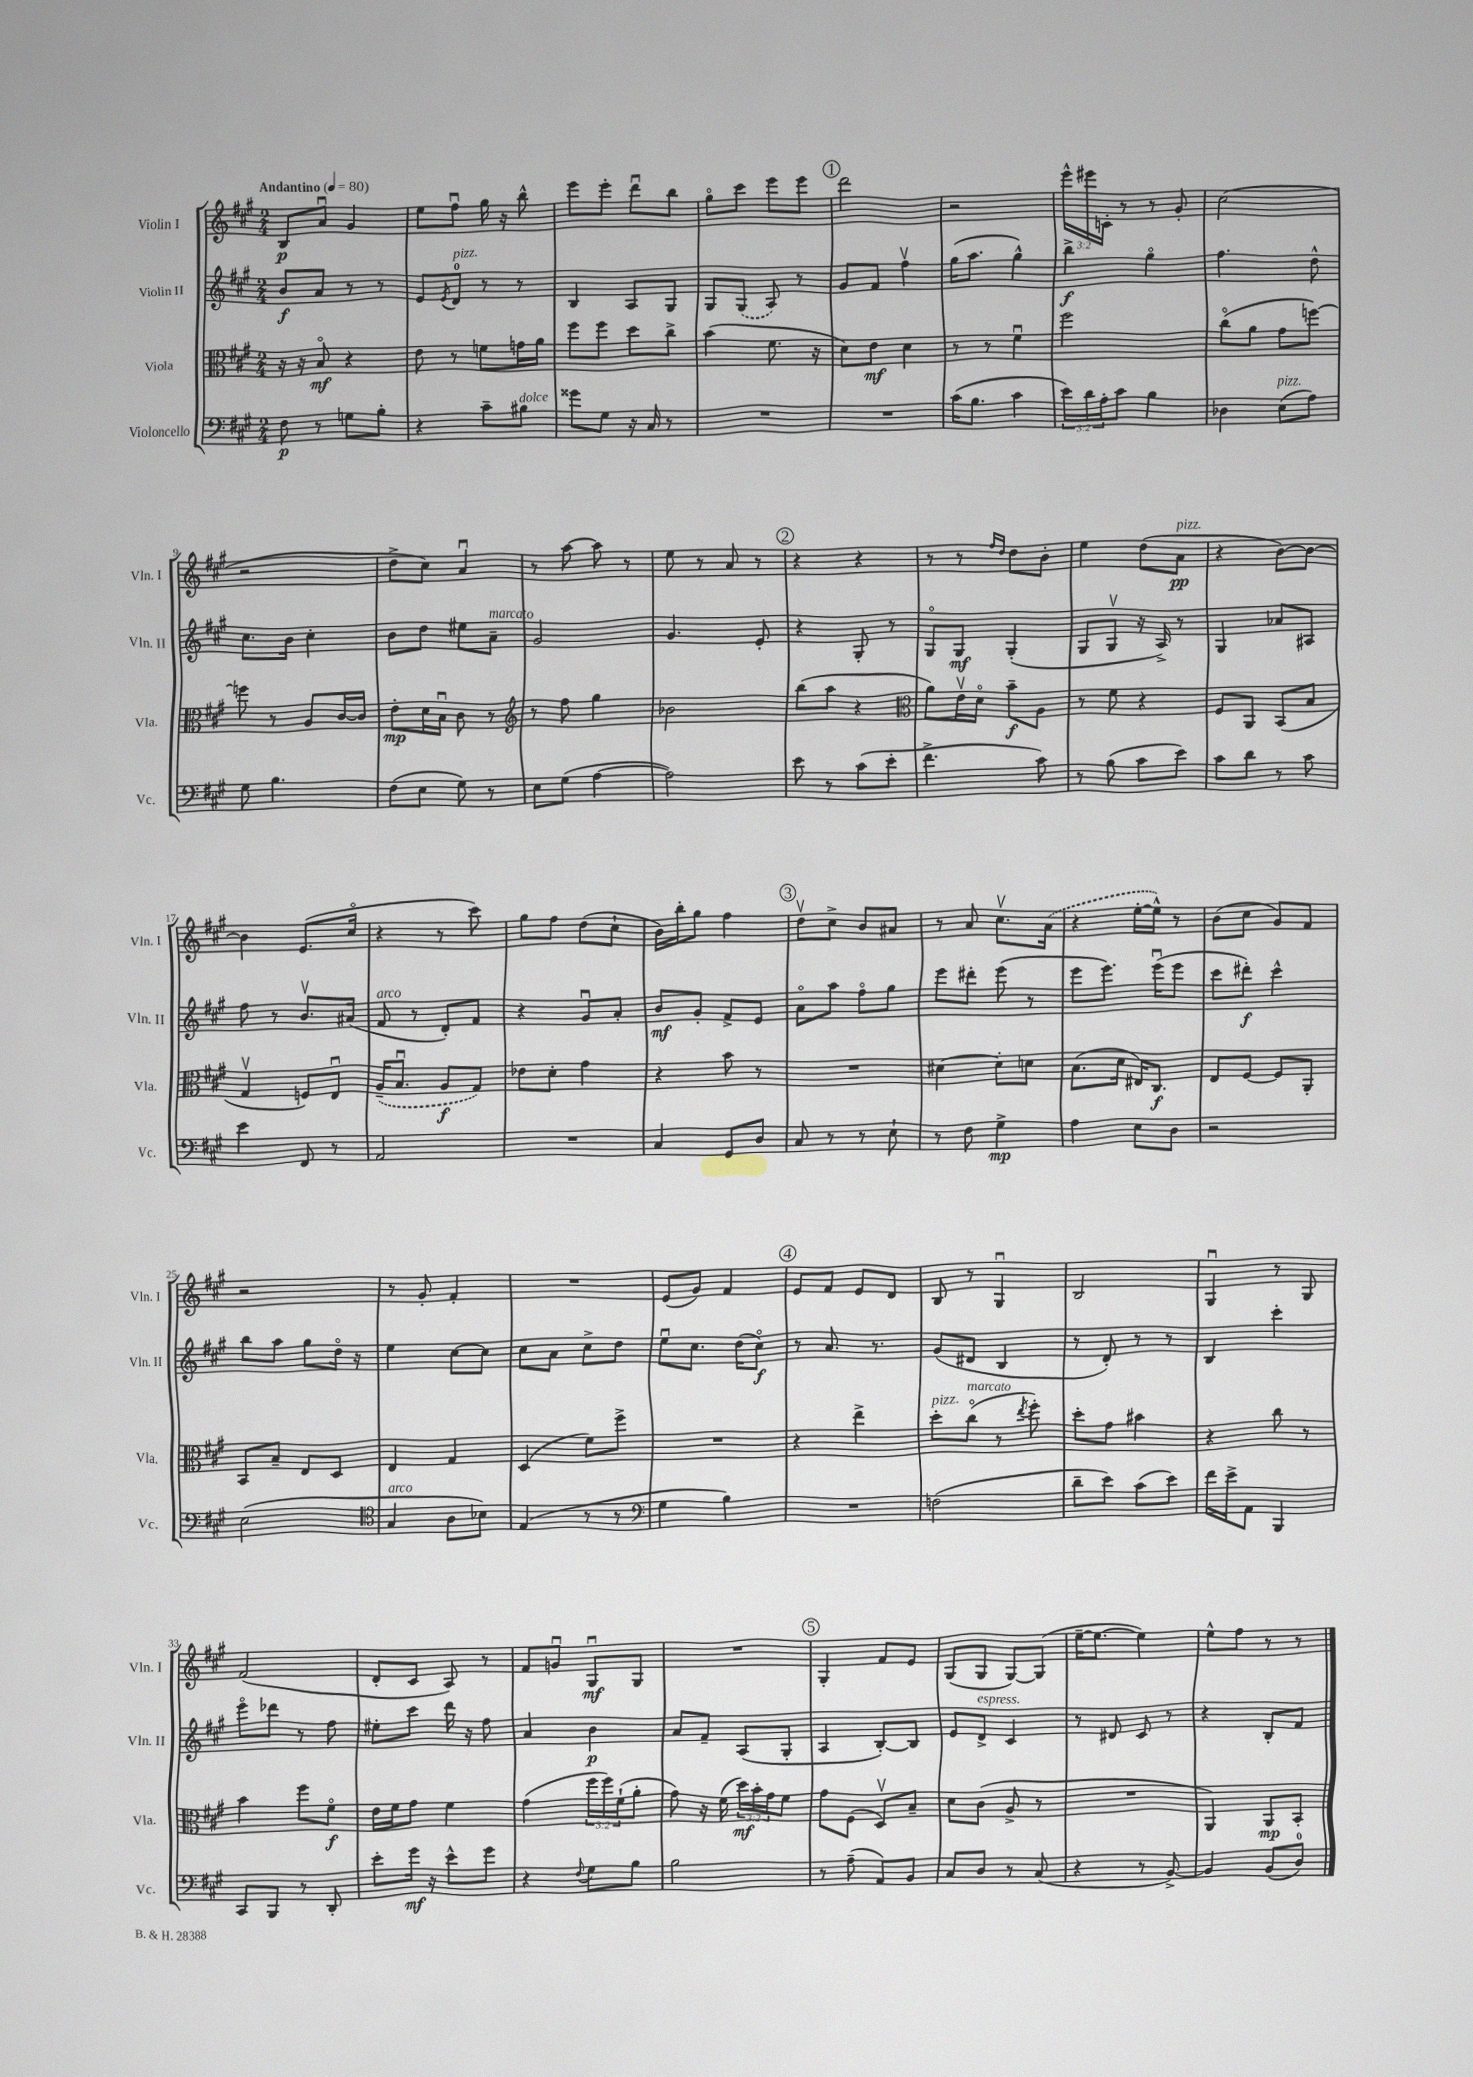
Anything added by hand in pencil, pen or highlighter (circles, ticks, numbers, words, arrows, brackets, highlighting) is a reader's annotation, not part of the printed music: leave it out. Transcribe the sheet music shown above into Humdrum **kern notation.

**kern	**dynam	**kern	**dynam	**kern	**dynam	**kern	**dynam
*part4	*part4	*part3	*part3	*part2	*part2	*part1	*part1
*staff4	*staff4	*staff3	*staff3	*staff2	*staff2	*staff1	*staff1
*I"Violoncello	*	*I"Viola	*	*I"Violin II	*	*I"Violin I	*
*I'Vc.	*	*I'Vla.	*	*I'Vln. II	*	*I'Vln. I	*
*clefF4	*	*clefC3	*	*clefG2	*	*clefG2	*
*k[f#c#g#]	*	*k[f#c#g#]	*	*k[f#c#g#]	*	*k[f#c#g#]	*
*M2/4	*	*M2/4	*	*M2/4	*	*M2/4	*
*MM80	*	*MM80	*	*MM80	*	*MM80	*
=1	=1	=1	=1	=1	=1	=1	=1
!	!	!	!	!	!	!LO:TX:a:B:t=Andantino	!
8F#\	p	16r	.	8b/L	f	8B/L	p
.	.	16r	.	.	.	.	.
8r	.	8B/	mf	8a/J	.	8au/J	.
8Gn\L	.	4r	.	8r	.	4g#/	.
8B'\J	.	.	.	8r	.	.	.
=2	=2	=2	=2	=2	=2	=2	=2
4r	.	8e\	.	8e/L	.	8ee\L	.
.	.	.	.	8qe/	.	.	.
!	!	!	!	!LO:TX:a:i:t=pizz.	!	!	!
.	.	8r	.	8d/J	.	8ff#u\J	.
8c#~\L	.	8fn\L	.	8r	.	16gg#\	.
.	.	.	.	.	.	16r	.
!LO:TX:a:i:t=dolce	!	!	!	!	!	!	!
8B#X\J	.	16gn\L	.	8r	.	8bb^^\	.
.	.	16a\JJ	.	.	.	.	.
=3	=3	=3	=3	=3	=3	=3	=3
8g##X\L	.	8ff#\L	.	4B/	.	8eee\L	.
8G#\J	.	8ff#\J	.	.	.	8eee'\J	.
16r	.	8dd\L	.	8A/L	.	8dddu\L	.
16C#/	.	.	.	.	.	.	.
8r	.	8cc#^\J	.	8G#/J	.	8bb\J	.
=4	=4	=4	=4	=4	=4	=4	=4
2r	.	(4b\	.	8G#/L	.	8gg#\L	.
.	.	.	.	(8G#/J	.	8ccc#\J	.
.	.	8.f#\	.	8A/)	.	8eee\L	.
.	.	.	.	8r	.	8eee\J	.
.	.	16r	.	.	.	.	.
!!LO:REH:place=s1:t=1
=5	=5	=5	=5	=5	=5	=5	=5
2r	.	8d\L)	.	8g#/L	.	2ddd\	.
.	.	8e\J	mf	8f#/J	.	.	.
.	.	4d\	.	4ff#v\	.	.	.
=6	=6	=6	=6	=6	=6	=6	=6
(16c#\KL	.	8r	.	(16gg#\KL	.	2r	.
8.B\J	.	.	.	8.aa\J	.	.	.
.	.	8r	.	.	.	.	.
4c#\	.	4f#u\	.	4gg#^^\)	.	.	.
=7	=7	=7	=7	=7	=7	=7	=7
24e\LL)	.	2ff#\	.	4bb^\	f	24eee^^\LL	.
24d\	.	.	.	.	.	24eee#X\	.
24A'\J	.	.	.	.	.	24cn'\JJ	.
8c#\J	.	.	.	.	.	8r	.
4B\	.	.	.	4gg#\	.	8r	.
.	.	.	.	.	.	8g#'/	.
=8	=8	=8	=8	=8	=8	=8	=8
4D-X\	.	(8cc#\L	.	4.ff#\	.	(2cc#\	.
.	.	8a\J	.	.	.	.	.
!LO:TX:a:i:t=pizz.	!	!	!	!	!	!	!
(8E\L	.	8g#\L	.	.	.	.	.
8A\J)	.	[8ffn\J)	.	8dd^^\	.	.	.
!!LO:LB:g=z
=9	=9	=9	=9	=9	=9	=9	=9
8G#\	.	8ffn\]	.	8.cc#\L	.	2r	.
4.B\	.	8r	.	.	.	.	.
.	.	.	.	16b\Jk	.	.	.
.	.	8A/L	.	4cc#'\	.	.	.
.	.	[16c#/L	.	.	.	.	.
.	.	16c#/JJ]	.	.	.	.	.
=10	=10	=10	=10	=10	=10	=10	=10
(8F#\L	.	8e'\L	mp	8b\L	.	8dd^\L	.
8E\J	.	16d\L	.	8dd\J	.	8cc#\J)	.
.	.	16Bu\JJ	.	.	.	.	.
8G#\)	.	8c#\	.	8ee#X\L	.	4au/	.
!	!	!	!	!LO:TX:a:i:t=marcato	!	!	!
8r	.	8r	.	8a~\J	.	.	.
=11	=11	=11	=11	=11	=11	=11	=11
*	*	*clefG2	*	*	*	*	*
8E\L	.	8r	.	2g#/	.	8r	.
(8G#\J	.	8ff#\	.	.	.	[8aa\	.
[4A\	.	4gg#\	.	.	.	8aa\]	.
.	.	.	.	.	.	8r	.
=12	=12	=12	=12	=12	=12	=12	=12
2A\])	.	2b-X\	.	4.g#/	.	8ee\	.
.	.	.	.	.	.	8r	.
.	.	.	.	.	.	8a/	.
.	.	.	.	8e'/	.	8r	.
!!LO:REH:place=s1:t=2
=13	=13	=13	=13	=13	=13	=13	=13
8e\	.	(8bb\L	.	4r	.	4r	.
8r	.	8aa\J	.	.	.	.	.
(8c#\L	.	4r	.	8G#'/	.	4r	.
8e'\J	.	.	.	8r	.	.	.
=14	=14	=14	=14	=14	=14	=14	=14
*	*	*clefC3	*	*	*	*	*
4.f#^\	.	8a\L)	.	8G#/L	.	8r	.
.	.	16ev\L	.	8G#/J	mf	8r	.
.	.	16d\JJ	.	.	.	.	.
.	.	.	.	.	.	16qqff#/LL	.
.	.	.	.	.	.	16qqdd/JJ	.
.	.	8b~\L	f	(4G#'/	.	8dd\L	.
8c#\)	.	8A\J	.	.	.	8b'\J	.
=15	=15	=15	=15	=15	=15	=15	=15
8r	.	8r	.	8G#/L	.	4ee\	.
(8B\	.	8f#\	.	8G#v/J	.	.	.
8c#\L	.	4r	.	16r	.	(8dd\L	.
.	.	.	.	16A^/)	.	.	.
!	!	!	!	!	!	!LO:TX:a:i:t=pizz.	!
8e\J)	.	.	.	8r	.	8a\J	pp
=16	=16	=16	=16	=16	=16	=16	=16
8c#\L	.	8F#/L	.	4G#/	.	4r	.
8d\J	.	8AA/J	.	.	.	.	.
8r	.	(8BB/L	.	8a-X/L	.	[8b\L)	.
8c#\	.	8B/J	.	8A#X/J	.	8b\J_	.
!!LO:LB:g=z
=17	=17	=17	=17	=17	=17	=17	=17
4e\	.	4G#v/	.	8ff#\	.	4b\]	.
.	.	.	.	8r	.	.	.
8FF#/	.	8Fn/L)	.	8.bv/L	.	(8.e/L	.
8r	.	8Eu/J	.	.	.	.	.
.	.	.	.	(16a#X/Jk	.	16cc#/Jk	.
=18	=18	=18	=18	=18	=18	=18	=18
!	!	!	!	!LO:TX:a:i:t=arco	!	!	!
2AA/	.	(16A~/KL	.	8f#/	.	4r	.
.	.	8.Bu/J	.	.	.	.	.
.	.	.	.	8r	.	.	.
.	.	8A/L	f	8d'/L)	.	8r	.
.	.	8G#/J)	.	8f#/J	.	8ccc#\)	.
=19	=19	=19	=19	=19	=19	=19	=19
2r	.	8e-X\L	.	4r	.	8gg#\L	.
.	.	8d'\J	.	.	.	8ff#\J	.
.	.	4g#\	.	8g#u/L	.	(8dd\L	.
.	.	.	.	8a'/J	.	8cc#`\J	.
=20	=20	=20	=20	=20	=20	=20	=20
4C#/	.	4r	.	8b/L	mf	16b\LL)	.
.	.	.	.	.	.	16bb'\J	.
.	.	.	.	8g#'/J	.	8gg#\J	.
8GG#/L	.	8b\	.	8f#^/L	.	4ff#\	.
8D/J	.	8r	.	8e/J	.	.	.
!!LO:REH:place=s1:t=3
=21	=21	=21	=21	=21	=21	=21	=21
8C#/	.	2r	.	8a\L	.	8ddv\L	.
8r	.	.	.	8aa\J	.	8cc#^\J	.
8r	.	.	.	8ff#\L	.	8b/L	.
8E`\	.	.	.	8gg#\J	.	8a#X/J	.
=22	=22	=22	=22	=22	=22	=22	=22
8r	.	[4d#X\	.	8eee\L	.	8r	.
8F#\	.	.	.	8ddd#X'\J	.	8a/	.
4G#^\	mp	8d#'\L]	.	(8eee\	.	8.cc#v\L	.
.	.	8dn\J	.	8r	.	.	.
.	.	.	.	.	.	(16a\Jk	.
=23	=23	=23	=23	=23	=23	=23	=23
4A\	.	(8.B\L	.	8eee\L	.	4r	.
.	.	.	.	8.eee\J)	.	.	.
.	.	16d\Jk	.	.	.	.	.
8E\L	.	16E#X/KL)	.	.	.	[16ee'\LL	.
.	.	8.C#/J	f	(16eeeu\KL	.	16ee^^\JJ])	.
8D\J	.	.	.	8eee\J	.	8r	.
=24	=24	=24	=24	=24	=24	=24	=24
2r	.	8E/L	.	8ccc#\L	.	(8b\L	.
.	.	[8F#/J	.	8ddd#X'\J)	f	8cc#\J	.
.	.	8F#/L]	.	4ccc#^^\	.	8g#/L)	.
.	.	8AA'/J	.	.	.	8f#/J	.
!!LO:LB:g=z
=25	=25	=25	=25	=25	=25	=25	=25
(2E\	.	8BB/L	.	8bb\L	.	2r	.
.	.	8B~/J	.	8aa\J	.	.	.
.	.	8E/L	.	8gg#\L	.	.	.
.	.	8D/J	.	16dd\Jk	.	.	.
.	.	.	.	16r	.	.	.
=26	=26	=26	=26	=26	=26	=26	=26
*clefC4	*	*	*	*	*	*	*
!LO:TX:a:i:t=arco	!	!	!	!	!	!	!
4G#/	.	4E/	.	4ee\	.	8r	.
.	.	.	.	.	.	8g#'/	.
8A\L	.	4G#/	.	[8cc#\L	.	4f#'/	.
8B-X\J)	.	.	.	8cc#\J]	.	.	.
=27	=27	=27	=27	=27	=27	=27	=27
(4E/	.	(4D/	.	8cc#\L	.	2r	.
.	.	.	.	8a\J	.	.	.
8r	.	8f#\L)	.	8cc#^\L	.	.	.
8r	.	8ff#^\J	.	8dd\J	.	.	.
=28	=28	=28	=28	=28	=28	=28	=28
*clefF4	*	*	*	*	*	*	*
4G#\	.	2r	.	8eeu\L	.	(8e/L	.
.	.	.	.	8.cc#\J	.	8g#/J)	.
4B\)	.	.	.	.	.	4f#/	.
.	.	.	.	(16dd\KL	.	.	.
.	.	.	.	8cc#\J)	f	.	.
!!LO:REH:place=s1:t=4
=29	=29	=29	=29	=29	=29	=29	=29
2r	.	4r	.	8r	.	8e/L	.
.	.	.	.	8.a/	.	8f#/J	.
.	.	4ee^\	.	.	.	8e/L	.
.	.	.	.	8.r	.	.	.
.	.	.	.	.	.	8d/J	.
=30	=30	=30	=30	=30	=30	=30	=30
!	!	!LO:TX:a:i:t=pizz.	!	!	!	!	!
(2Fn\	.	8dd'\L	.	(8g#/L	.	8B/	.
!	!	!LO:TX:a:i:t=marcato	!	!	!	!	!
.	.	(8cc#\J	.	8d#X/J	.	8r	.
.	.	8r	.	4B/	.	4G#u/	.
.	.	8qee/	.	.	.	.	.
.	.	8ff#'\)	.	.	.	.	.
=31	=31	=31	=31	=31	=31	=31	=31
8d~\L	.	8dd'\L	.	8r	.	2B/	.
8e\J)	.	8g#\J	.	8d'/)	.	.	.
(8c#\L	.	4b#X\	.	8r	.	.	.
8e\J)	.	.	.	8r	.	.	.
=32	=32	=32	=32	=32	=32	=32	=32
16f#\LL	.	4r	.	4B/	.	4G#u/	.
16e^\J	.	.	.	.	.	.	.
8AA\J	.	.	.	.	.	.	.
4BBB/	.	8cc#\	.	4ccc#'\	.	8r	.
.	.	8r	.	.	.	8G#/	.
!!LO:LB:g=z
=33	=33	=33	=33	=33	=33	=33	=33
8CC#/L	.	4b\	.	8eee\L	.	(2f#/	.
8BBB/J	.	.	.	8ddd-X\J	.	.	.
8r	.	8ff#\L	.	8r	.	.	.
8DD'/	.	8f#\J	f	8ff#\	.	.	.
=34	=34	=34	=34	=34	=34	=34	=34
8e'\L	.	16e\LL	.	8ee#X'\L	.	8d'/L	.
.	.	16f#\J	.	.	.	.	.
16g#\Jk	mf	8g#\J	.	8ccc#\J	.	8c#/J	.
16r	.	.	.	.	.	.	.
8e^^\L	.	4f#\	.	16ddd\	.	8A/)	.
.	.	.	.	16r	.	.	.
8g#\J	.	.	.	8ff#\	.	8r	.
=35	=35	=35	=35	=35	=35	=35	=35
4r	.	(4g#\	.	4a/	.	8f#/L	.
.	.	.	.	.	.	8gnu/J	.
8qqF#/	.	.	.	.	.	.	.
8G#\L	.	24ff#\LL	.	4b\	p	8G#u/L	mf
.	.	24ff#\)	.	.	.	.	.
.	.	(24f#`\J	.	.	.	.	.
8B\J	.	8a'\J	.	.	.	8G#/J	.
=36	=36	=36	=36	=36	=36	=36	=36
2B\	.	8g#\)	.	8a/L	.	2r	.
.	.	16r	.	8f#~/J	.	.	.
.	.	(16f#\	.	.	.	.	.
.	.	24dd\LL)	mf	(8A/L	.	.	.
.	.	24b'\	.	.	.	.	.
.	.	24g#\J	.	.	.	.	.
.	.	8f#\J	.	8G#'/J	.	.	.
!!LO:REH:place=s1:t=5
=37	=37	=37	=37	=37	=37	=37	=37
8r	.	8g#\L	.	4A/	.	4G#'/	.
(8A~\	.	(8F#\J	.	.	.	.	.
8AA/L)	.	8Dv/L)	.	[8B'/L)	.	8f#/L	.
8BB/J	.	8B~/J	.	8B/J]	.	8e/J	.
=38	=38	=38	=38	=38	=38	=38	=38
8C#/L	.	8d\L	.	8e/L	.	(8G#/L	.
!	!	!	!	!LO:TX:a:i:t=espress.	!	!	!
8D/J	.	(8c#\J	.	8d^/J	.	8G#/J	.
8r	.	8A^/	.	4c#/	.	[8G#/L)	.
(8C#/	.	8r	.	.	.	(8G#/J]	.
=39	=39	=39	=39	=39	=39	=39	=39
4r	.	2r	.	8r	.	[16ee~\KL	.
.	.	.	.	.	.	8.ee\J_	.
.	.	.	.	8d#X/	.	.	.
8r	.	.	.	8c#/	.	4ee\])	.
[8BB^/)	.	.	.	8r	.	.	.
=40	=40	=40	=40	=40	=40	=40	=40
4BB/]	.	4AA/)	.	4r	.	8ee^^\L	.
.	.	.	.	.	.	8ff#\J	.
(8BB/L	.	8AA/L	mp	8B'/L	.	8r	.
8D/J)	.	8BB'/J	.	8f#/J	.	8r	.
==	==	==	==	==	==	==	==
*-	*-	*-	*-	*-	*-	*-	*-
